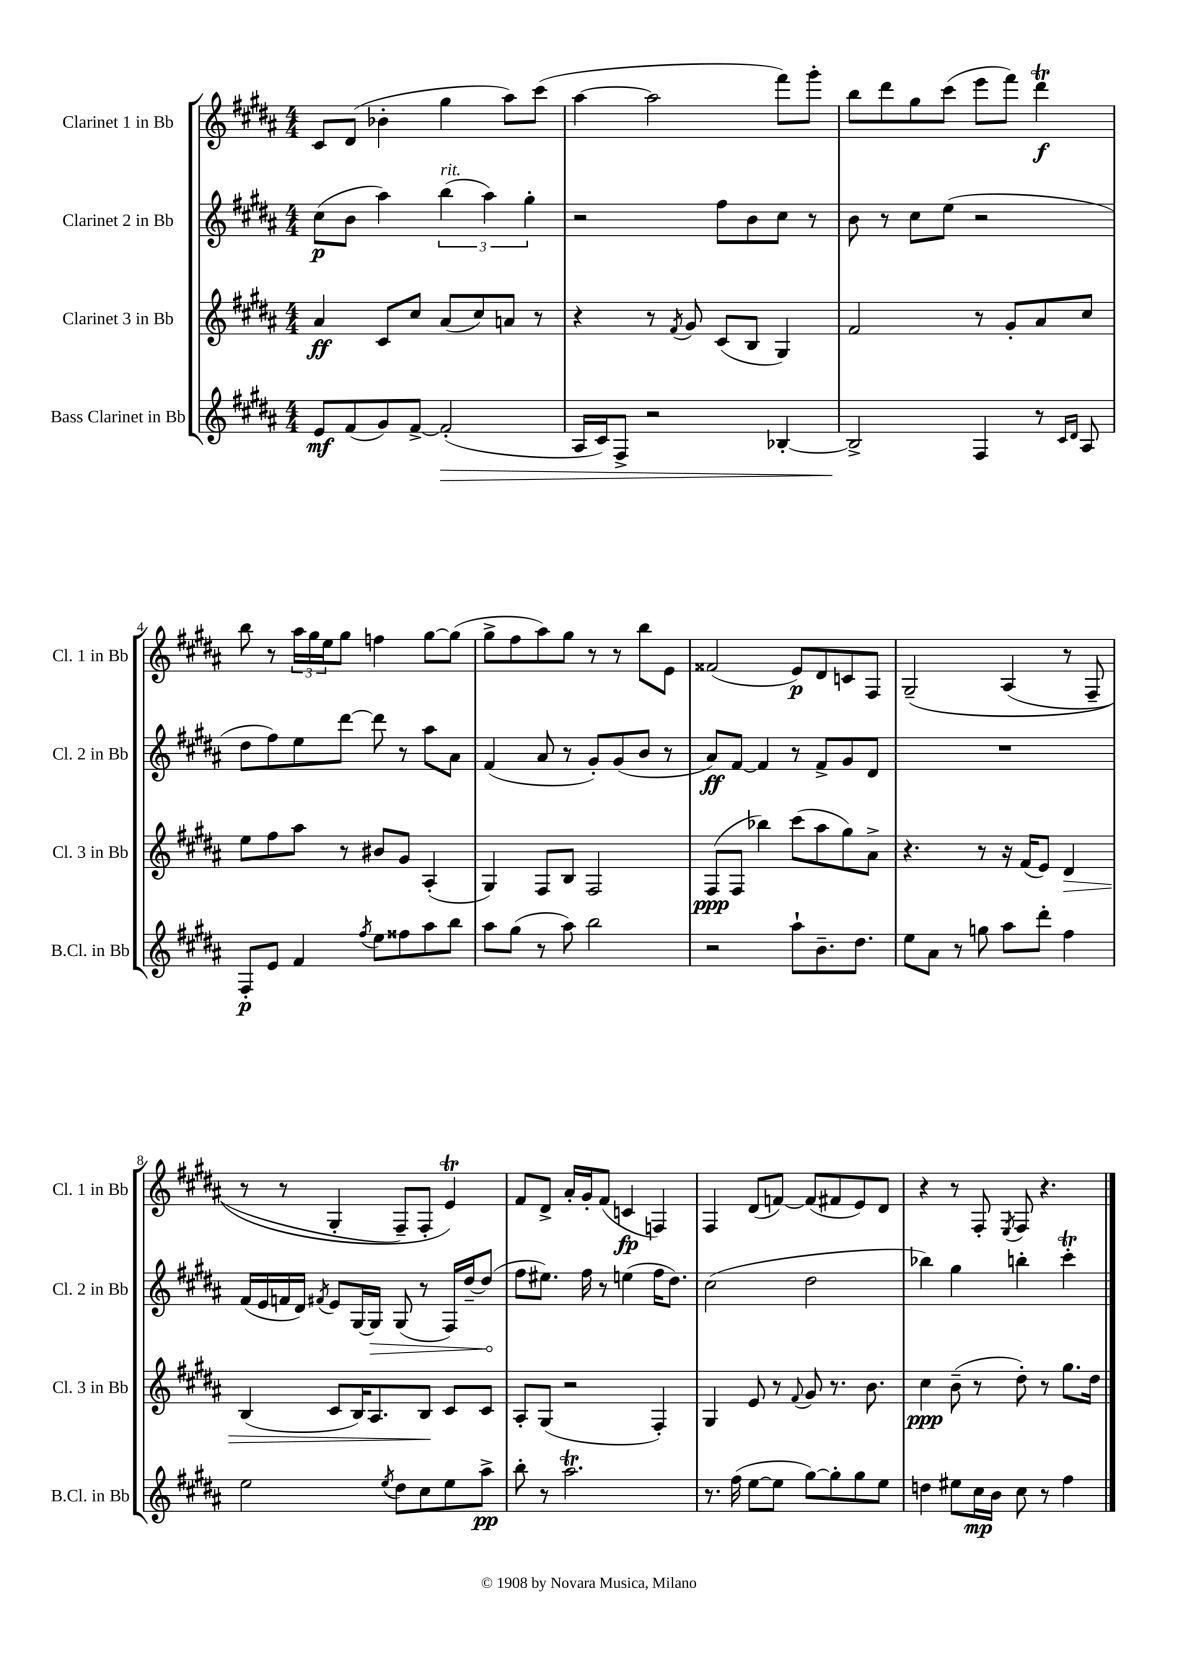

**kern	**dynam	**kern	**dynam	**kern	**dynam	**kern	**dynam
*part4	*part4	*part3	*part3	*part2	*part2	*part1	*part1
*staff4	*staff4	*staff3	*staff3	*staff2	*staff2	*staff1	*staff1
*I"Bass Clarinet in Bb	*	*I"Clarinet 3 in Bb	*	*I"Clarinet 2 in Bb	*	*I"Clarinet 1 in Bb	*
*I'B.Cl. in Bb	*	*I'Cl. 3 in Bb	*	*I'Cl. 2 in Bb	*	*I'Cl. 1 in Bb	*
*clefG2	*	*clefG2	*	*clefG2	*	*clefG2	*
*k[f#c#g#d#a#]	*	*k[f#c#g#d#a#]	*	*k[f#c#g#d#a#]	*	*k[f#c#g#d#a#]	*
*M4/4	*	*M4/4	*	*M4/4	*	*M4/4	*
=1	=1	=1	=1	=1	=1	=1	=1
8e/L	mf	4a#/	ff	(8cc#\L	p	8c#/L	.
(8f#/	.	.	.	8b\J	.	(8d#/J	.
8g#/)	.	8c#/L	.	4aa#\)	.	4b-X'\	.
[8f#^/J	.	8cc#/J	.	.	.	.	.
!	!	!	!	!LO:TX:a:i:t=rit.	!	!	!
!	!LO:HP:b	!	!	!	!	!	!
(2f#'/]	>	(8a#/L	.	(6bb\	.	4gg#\	.
.	.	8cc#/)	.	.	.	.	.
.	.	.	.	6aa#\)	.	.	.
.	.	8an/J	.	.	.	8aa#\L)	.
.	.	.	.	6gg#'\	.	.	.
.	.	8r	.	.	.	(8ccc#\J	.
=2	=2	=2	=2	=2	=2	=2	=2
16A#/LL	.	4r	.	2r	.	[4aa#\	.
16c#/J)	.	.	.	.	.	.	.
8F#^/J	.	.	.	.	.	.	.
2r	.	8r	.	.	.	2aa#\]	.
.	.	8qf#/	.	.	.	.	.
.	.	8g#/	.	.	.	.	.
.	.	(8c#/L	.	8ff#\L	.	.	.
.	.	8B/J	.	8b\	.	.	.
[4B-X'/	.	4G#/)	.	8cc#\J	.	8fff#\L)	.
.	.	.	.	8r	.	8ggg#'\J	.
=3	=3	=3	=3	=3	=3	=3	=3
2B-^/]	.	2f#/	.	8b\	.	8bb\L	.
.	.	.	.	8r	.	8ddd#\	.
.	.	.	.	8cc#\L	.	8gg#\	.
.	.	.	.	(8ee\J	.	(8ccc#\J	.
4F#/	]	8r	.	2r	.	8eee\L	.
.	.	8g#'/L	.	.	.	8fff#\J)	.
8r	.	8a#/	.	.	.	4ddd#t\	f
16qqc#/LL	.	.	.	.	.	.	.
16qqd#/JJ	.	.	.	.	.	.	.
8A#/	.	8cc#/J	.	.	.	.	.
!!LO:LB:g=z
=4	=4	=4	=4	=4	=4	=4	=4
8F#'/L	p	8ee\L	.	8dd#\L	.	8bb\	.
8e/J	.	8ff#\	.	8ff#\)	.	8r	.
4f#/	.	8aa#\J	.	8ee\	.	24aa#\LL	.
.	.	.	.	.	.	24gg#\	.
.	.	.	.	.	.	24ee\J	.
.	.	8r	.	[8ddd#\J	.	8gg#\J	.
8qff#/	.	.	.	.	.	.	.
8ee\L	.	8b#X/L	.	8ddd#\]	.	4ffn\	.
8ff##X\	.	8g#/J	.	8r	.	.	.
8aa#\	.	(4A#'/	.	8aa#\L	.	[8gg#\L	.
8bb\J	.	.	.	8a#\J	.	(8gg#\J]	.
=5	=5	=5	=5	=5	=5	=5	=5
8aa#\L	.	4G#/)	.	(4f#/	.	8gg#^\L	.
(8gg#\J	.	.	.	.	.	8ff#\	.
8r	.	8F#/L	.	8a#/	.	8aa#\)	.
8aa#\)	.	8B/J	.	8r	.	8gg#\J	.
2bb\	.	2F#/	.	8g#'/L)	.	8r	.
.	.	.	.	(8g#/	.	8r	.
.	.	.	.	8b/J	.	8bb\L	.
.	.	.	.	8r	.	8e\J	.
=6	=6	=6	=6	=6	=6	=6	=6
2r	.	(8F#/L	ppp	8a#/L)	ff	(2f##X/	.
.	.	8F#/J	.	[8f#/J	.	.	.
.	.	4bb-X\)	.	4f#/]	.	.	.
8aa#`\L	.	(8ccc#\L	.	8r	.	8e/L)	p
8.b~\	.	8aa#\	.	8f#^/L	.	8d#/	.
.	.	8gg#\)	.	8g#/	.	8cn/	.
8.dd#\J	.	.	.	.	.	.	.
.	.	8a#^\J	.	8d#/J	.	8F#/J	.
=7	=7	=7	=7	=7	=7	=7	=7
8ee\L	.	4.r	.	1r	.	(2G#~/	.
8a#\J	.	.	.	.	.	.	.
8r	.	.	.	.	.	.	.
8ggn\	.	8r	.	.	.	.	.
8aa#\L	.	16r	.	.	.	(4A#/	.
.	.	(16f#/KL	.	.	.	.	.
8ddd#'\J	.	8e/J)	.	.	.	.	.
!	!	!	!LO:HP:b	!	!	!	!
4ff#\	.	4d#/	>	.	.	8r	.
.	.	.	.	.	.	8F#~/	.
!!LO:LB:g=z
=8	=8	=8	=8	=8	=8	=8	=8
2ee\	.	(4B/	.	(16f#/LL	.	8r	.
.	.	.	.	16e/	.	.	.
.	.	.	.	16fn/	.	8r	.
.	.	.	.	16d#/JJ)	.	.	.
.	.	.	.	8qf#X/	.	.	.
.	.	8c#/L	.	8e/L	.	4G#'/	.
.	.	16B/K)	.	[16G#/L	.	.	.
!	!	!	!	!	!LO:HP:b	!	!
.	.	8.A#/	.	16G#/JJ]	>	.	.
8qee/	.	.	.	.	.	.	.
8dd#\L	.	.	.	(8G#/	.	8F#~/L)	.
8cc#\	.	8B/J	.	8r	.	8F#'/J	.
8ee\	.	8c#/L	]	16F#/LL)	.	4eT/)	.
.	.	.	.	[16dd#~/J	.	.	.
8aa#^\J	pp	8c#/J	.	(8dd#/J]	.	.	.
.	.	.	.	.	]	.	.
=9	=9	=9	=9	=9	=9	=9	=9
8bb'\	.	8A#'/L	.	8ff#\L	.	8f#/L	.
8r	.	(8G#/J	.	8.ee#X\J)	.	8d#^/J	.
2.aa#t\	.	2r	.	.	.	16a#'/LL	.
.	.	.	.	16ff#\	.	16g#'/J	.
.	.	.	.	8r	.	(8f#/J	.
.	.	.	.	(4een\	.	4cn/	fp
.	.	4F#'/)	.	16ff#\KL	.	4Fn/)	.
.	.	.	.	8.dd#\J)	.	.	.
=10	=10	=10	=10	=10	=10	=10	=10
8.r	.	4G#/	.	(2cc#\	.	4F#/	.
(16ff#\	.	.	.	.	.	.	.
[8ee\L	.	8e/	.	.	.	(8d#/L	.
8ee\J]	.	8r	.	.	.	[8fn/J)	.
.	.	8qqf#/	.	.	.	.	.
[8gg#\L)	.	8g#/	.	2dd#\	.	(8f/L]	.
8gg#'\]	.	8.r	.	.	.	8f#X/	.
8gg#\	.	.	.	.	.	8e/)	.
.	.	8.b\	.	.	.	.	.
8ee\J	.	.	.	.	.	8d#/J	.
=11	=11	=11	=11	=11	=11	=11	=11
4ddn\	.	4cc#\	ppp	4bb-X\)	.	4r	.
8ee#X\L	.	(8b~\	.	4gg#\	.	8r	.
16cc#\L	mp	8r	.	.	.	8F#'/	.
16b\JJ	.	.	.	.	.	.	.
.	.	.	.	.	.	8qE/	.
8cc#\	.	8dd#'\)	.	4bbn'\	.	8F#/	.
8r	.	8r	.	.	.	4.r	.
4ff#\	.	8.gg#\L	.	4ccc#T'\	.	.	.
.	.	16dd#\Jk	.	.	.	.	.
==	==	==	==	==	==	==	==
*-	*-	*-	*-	*-	*-	*-	*-
